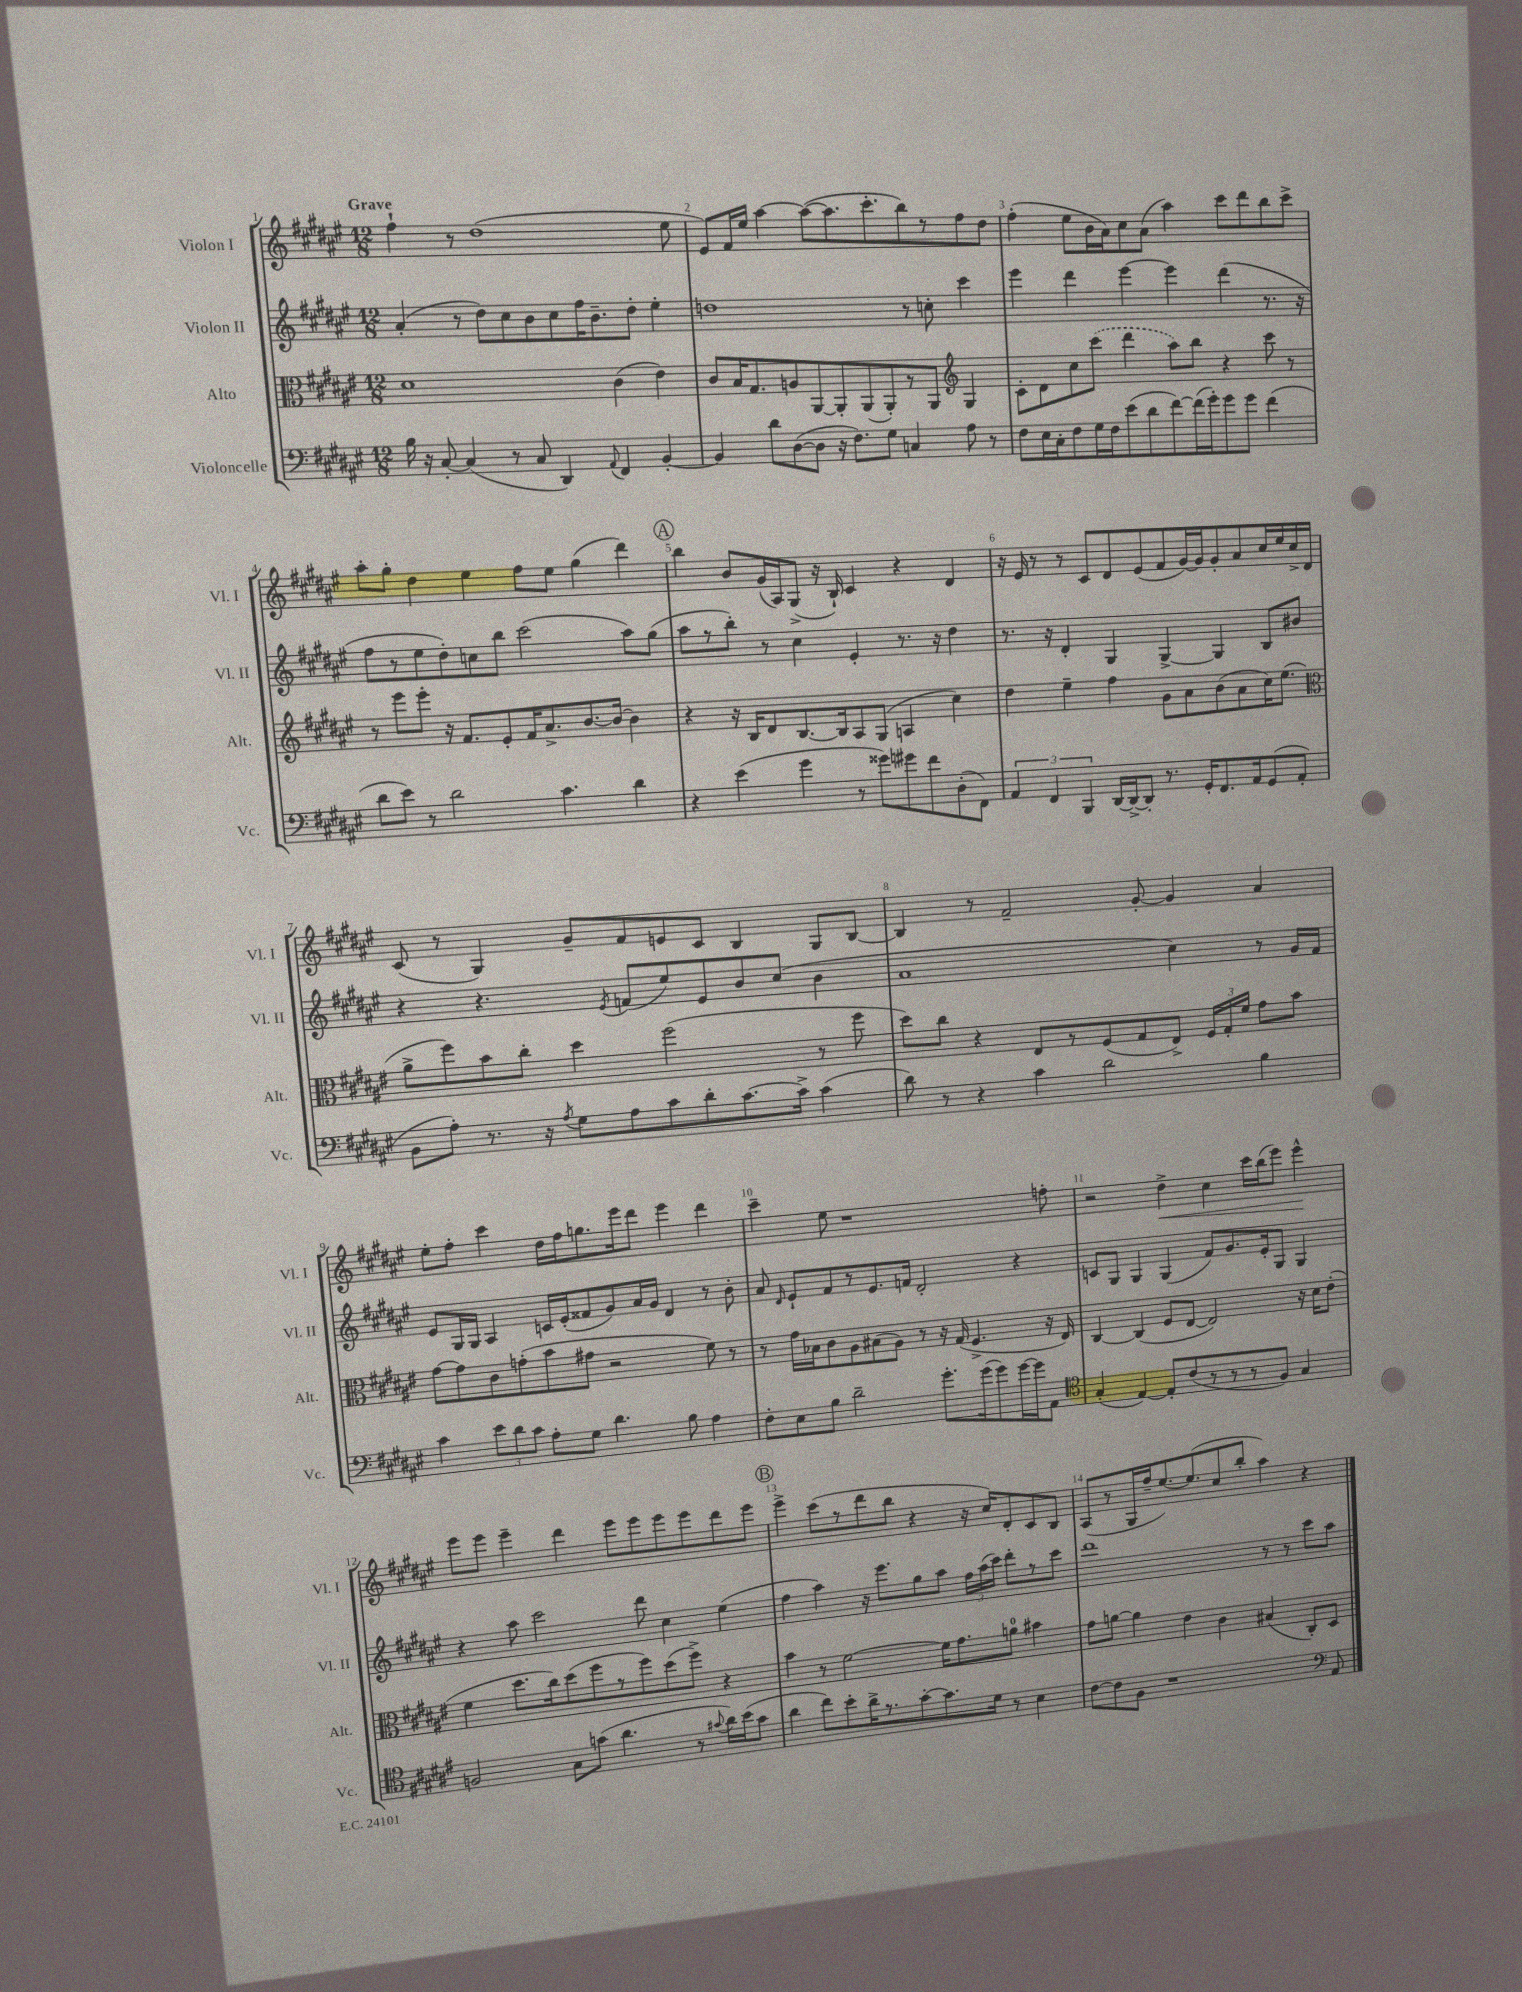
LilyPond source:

<<
\new StaffGroup <<
\new Staff = "s0" \with { instrumentName = "Violon I" shortInstrumentName = "Vl. I" } {
    \clef treble \key fis \major \numericTimeSignature \time 12/8 \tempo "Grave"
    \autoBeamOff fis''4-! r8 dis''1( eis''8 |
    eis'8[) fis'16 eis''16] ais''4~ ais''8[~( ais''8. cis'''8.-. b''8) r8 fis''8 dis''8] |
    fis''4-.( eis''8[ b'16 ais'16) cis''8 ais'8]( ais''4) cis'''8[ dis'''8 b''8 cis'''8]-> |
    ais''8[-. gis''8]-. dis''4 eis''4 fis''8[ eis''8] gis''4( dis'''4) |
    \mark \markup { \circle "A" } b''4 b'8[ gis'16( ais16) gis8]->( r16 b16-!) cis'4 r4 dis'4 |
    r16 eis'16 r8 r8 cis'8[ dis'8 eis'8( fis'8 gis'16~) gis'16 gis'8-. ais'8 cis''16 eis''16 cis''16-> dis'16] |
    cis'8( r8 gis4) gis'8[-- fis'8 e'8 cis'8] b4 gis8[ b8]~ |
    b4 r8 fis'2-- gis'8~-. gis'4 ais'4 |
    eis''8[-. fis''8]-. cis'''4 dis''16[ fis''16 g''8. eis'''16 dis'''8] eis'''4 dis'''4 |
    cis'''4-- eis''8 r1 f''8-. |
    r2 dis''4->\< cis''4 cis'''16[ b''16( eis'''8]) eis'''4-^\! |
    eis'''8[ eis'''8] eis'''4-- dis'''4 eis'''8[ eis'''8 eis'''8 eis'''8 dis'''8 eis'''8] |
    \mark \markup { \circle "B" } eis'''4-> cis'''8[( r8 dis'''8 b''8] r4 r16 cis''16[) dis'8-. cis'8 b8] |
    ais8[( r8 gis16 fis''16-- eis''8.~) eis''8.( cis''8 b''8]-. ais''4) r4 \bar "|." |
}
\new Staff = "s1" \with { instrumentName = "Violon II" shortInstrumentName = "Vl. II" } {
    \clef treble \key fis \major \numericTimeSignature \time 12/8
    \autoBeamOff ais'4-.( r8 dis''8[) cis''8 b'8 cis''8 fis''16 b'8.-- dis''8]-. eis''4-. |
    d''1 r8 c''8-. cis'''4 |
    eis'''4 dis'''4 eis'''4~ eis'''4 dis'''4( r8. r16 |
    fis''8[ r8 eis''8 dis''8-.) c''8 b''8] cis'''2( ais''8[) gis''8]( |
    \mark \markup { \circle "A" } ais''8[ r8 b''8]-.) r8 cis''4 eis'4-. r8. r16 dis''4 |
    r8. r16 dis'4-. gis4 gis4~-> gis4 b8[ bis'8] |
    r4 r4. \acciaccatura { eis'8 } f'8[( eis''8) eis'8 b'8 cis''8]( b'4 |
    ais'1 cis''4) r8 gis'16[ fis'16] |
    eis'8[ gis16 gis16] ais4 c'16[ eis'16-.( fisis'8 gis'8) ais'16 gis'16] dis'4 r8 b'8-. |
    ais'8 \grace { dis'16 } eis'8[-! fis'8 r8 eis'8. f'16] dis'2-. r4 |
    c'8[ gis8] gis4 gis4( fis'8[) gis'8. eis'16-. gis8] gis4 |
    r4 ais''8 cis'''2 dis'''8 cis''4 eis''4( |
    \mark \markup { \circle "B" } fis''4 ais''4) r16 eis'''8.[ gis''8 ais''8] \tuplet 3/2 { fis''16[ ais''16( cis'''16]) } dis'''8[-. r8 cis'''8] |
    dis'''1 r8 r8 cis'''8[ ais''8] \bar "|." |
}
\new Staff = "s2" \with { instrumentName = "Alto" shortInstrumentName = "Alt." } {
    \clef alto \key fis \major \numericTimeSignature \time 12/8
    \autoBeamOff dis'1 cis'4( eis'4) |
    cis'8[ b16 gis8. a8 ais,8~ ais,8-. ais,8( ais,8-.) r8 ais,8] \clef treble gis4 |
    cis'8[-. dis'8 cis''8 \once \slurDashed cis'''8]( dis'''4 ais''8[) b''8] r4 cis'''8 r8 |
    r8 eis'''8[ eis'''8]-. r16 fis'8.[ eis'8-. fis'16 ais'8.-> b'8.~ b'16]~ b'4 |
    \mark \markup { \circle "A" } r4 r16 b16[ dis'8 b8.~ b16 ais8 gis8]( a4 cis''4) |
    dis''4 eis''4-- fis''4 gis'8[ ais'8 b'8( ais'8 cis''16) eis''8.]( |
    \clef alto ais'8[-> fis''8) b'8 cis''8]-. dis''4 fis''2( r8 fis''8 |
    dis''8[) cis''8] r4 eis8[ r8 fis8( gis8 eis8]->) \tuplet 3/2 { fis16[ gis16-. fis'16] } gis'8[ b'8] |
    gis'8[~ gis'8 cis'8 g'8-.( b'8 gis'8] r2 fis'8) r8 |
    r8 gis'16[ bes16 cis'8 ais8 bis8( ais8]) r8 r16 gis16( fis4.-> r16 eis16) |
    cis4~ cis4( fis8[ eis8]~ eis2) r16 dis'16[ eis'8]-.( |
    fis'4 dis''8.[ cis''16) dis''8( fis''8 r8 fis''8) dis''8( fis''8]->) r4 |
    \mark \markup { \circle "B" } b'4 r8 fis'2~ fis'16[ gis'8. a'8]-0 bis'4 |
    gis'8[ a'8]~ a'4 eis'4 cis'4 bis4( cis8[-.) dis8] \bar "|." |
}
\new Staff = "s3" \with { instrumentName = "Violoncelle" shortInstrumentName = "Vc." } {
    \clef bass \key fis \major \numericTimeSignature \time 12/8
    \autoBeamOff b16 r16 cis8~-. cis4( r8 cis8 dis,4) \appoggiatura { ais,8 } fis,4 b,4~-. |
    b,4 dis'8[ dis8~( dis8] r16 fis8.[) gis8] c4 ais8 r8 |
    fis8[ eis16 cis16-. fis8 gis16 fis16 eis'8( dis'8 fis'8~) fis'16( gis'16-.) gis'8 gis'8] fis'4( |
    dis'8[ eis'8]) r8 dis'2 cis'4. dis'4 |
    \mark \markup { \circle "A" } r4 eis'4( gis'4 r8 gisis'8[) gis'8 fis'8 dis8-.( fis,8]) |
    \tuplet 3/2 { ais,4 fis,4 b,,4 } dis,16[~ dis,16~-> dis,8]-. r8. gis,16[-. fis,8. ais,16 gis,8( ais,8]-. |
    b,8[ ais8]-.) r8. r16 \acciaccatura { ais8 } gis8[ ais8 cis'8 dis'8-. cis'8.~ cis'16]-> cis'4( |
    dis'8) r8 r4 cis'4 dis'2 b4 |
    cis'4 \tuplet 3/2 { eis'8[ dis'8 cis'8] } ais8[-. gis8] dis'4. b8 ais4 |
    fis8[-. eis8 b8] dis'2-- gis'8.[-. gis'16( gis'8) gis'16~ gis'16 ais,8] |
    \clef tenor gis4-.( eis4~) eis8[-. cis'8( r8 r8 r8 fis8]) gis4 |
    f2 gis8[ g'8]( ais'4. r8 \appoggiatura { gis'8 } ais'16[) b'16( gis'8] |
    \mark \markup { \circle "B" } ais'4 cis''8[) b'8-. ais'16-> r8. gis'8~-. gis'8. dis'16] r8 b4 |
    cis'8[~ cis'8 fis8] r1 \clef bass ais,8 \bar "|." |
}
>>
>>
\layout { \context { \Score \override BarNumber.break-visibility = ##(#f #t #t) barNumberVisibility = #all-bar-numbers-visible } }
